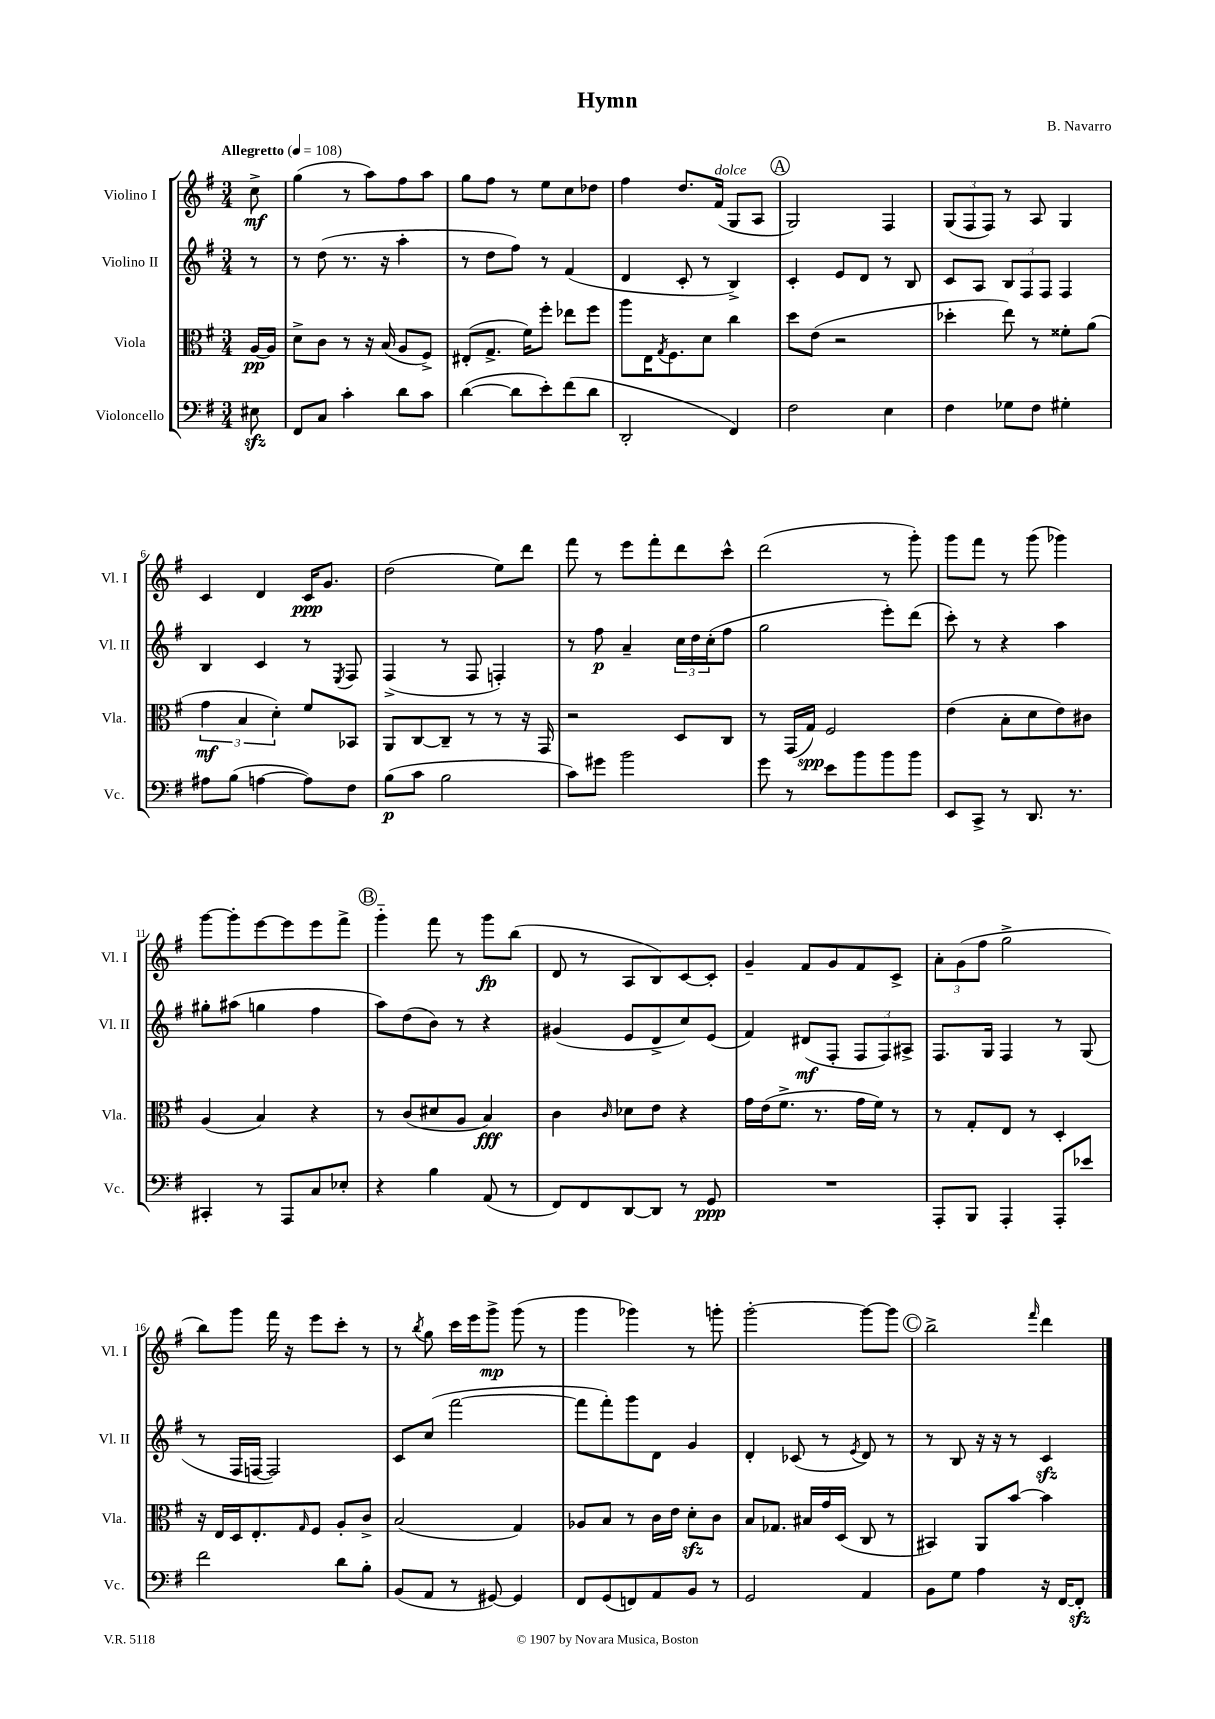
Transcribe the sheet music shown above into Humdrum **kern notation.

**kern	**kern	**kern	**kern
*staff4	*staff3	*staff2	*staff1
*clefF4	*clefC3	*clefG2	*clefG2
*k[f#]	*k[f#]	*k[f#]	*k[f#]
*M3/4	*M3/4	*M3/4	*M3/4
*MM108	*MM108	*MM108	*MM108
8E#\	[16A/LL	8r	8cc^\
.	16A/]JJ	.	.
=	=	=	=
8FF#/L	8d^\L	8r	(4gg\
8C/J	8c\J	(8dd\	.
4c'\	8r	8.r	8r
.	16r	.	8aa\L)
.	(16B/	16r	.
8d\L	8A/L	4aa'\	8ff#\
8c\J	8F#^/J)	.	8aa\J
=	=	=	=
([4d\	(8E#'/L	8r	8gg\L
.	8.G^/J	8dd\L	8ff#\J
8d\]L	.	8ff#\J)	8r
.	16f#\LK)	.	.
8e'\)	8ff#'\J	8r	8ee\L
(8f#\	8ee-\L	(4f#/	8cc\
8d\J	8ff#\J	.	8dd-\J
=	=	=	=
2DD'/	8aa\L	4d/	4ff#\
.	16E\K	.	.
.	8qG/	.	.
.	8.F#\	.	.
.	.	8c'/	8.dd/L
.	8d\J	8r	.
.	.	.	(16f#/Jk
4FF#/)	4cc\	4B^/)	8G/L
.	.	.	8A/J
=	=	=	=
2F#\	8dd\L	4c'/	2G/)
.	(8e\J	.	.
.	2r	8e/L	.
.	.	8d/J	.
4E\	.	8r	4F#/
.	.	8B/	.
=	=	=	=
4F#\	4dd-'\	8c/L	(12G/L
.	.	.	12F#/
.	.	8A/J	.
.	.	.	12F#/J)
8G-\L	8ee\)	12B/L	8r
.	.	12F#/	.
8F#\J	8r	.	8A/
.	.	12F#/J	.
4G#'\	8f##'\L	4F#/	4G/
.	(8a\J	.	.
=	=	=	=
8A#\L	6g\	4B/	4c/
(8B\J	.	.	.
.	6B/	.	.
[4A\	.	4c/	4d/
.	6d'\)	.	.
8A\]L)	8f#/L	8r	16c/LK
.	.	.	8.g/J
.	.	8qE/	.
8F#\J	8BB-/J	8F#/	.
=	=	=	=
(8B\L	8AA/L	(4F#^/	(2dd\
8c\J	[8C/	.	.
2B\	8C~/]J	8r	.
.	8r	8F#/	.
.	8r	4F'/)	8ee\L)
.	16r	.	8ddd\J
.	16GG/	.	.
=	=	=	=
8c\L)	2r	8r	8fff#\
8g#\J	.	8ff#\	8r
2b\	.	4a~/	8eee\L
.	.	.	8fff#'\
.	8D/L	24cc\LL	8ddd\
.	.	24dd\	.
.	.	(24cc'\J	.
.	8C/J	8ff#\J	8ccc^^\J
=	=	=	=
8g\	8r	2gg\	(2ddd\
8r	(16GG/LL	.	.
.	16G/JJ)	.	.
8e\L	2F#/	.	.
8b\	.	.	.
8b\	.	8eee'\L)	8r
8b\J	.	(8ddd\J	8ggg'\)
=	=	=	=
8EE/L	(4e\	8ccc'\)	8ggg\L
8CC^/J	.	8r	8fff#\J
8r	8B'\L	4r	8r
8.DD/	8d\	.	(8ggg\
.	8e\)	4aa\	4ggg-\)
8.r	.	.	.
.	8c#\J	.	.
=	=	=	=
4CC#'/	(4A/	8gg#'\L	[8ggg\L
.	.	(8aa#\J	8ggg'\]
8r	4B/)	4gg\	[8eee\
8AAA/L	.	.	8eee\]
8C/	4r	4ff#\	8eee\
8E-'/J	.	.	8fff#^\J
=	=	=	=
4r	8r	8aa\L)	4ggg'~\
.	(8c/L	(8dd\	.
4B\	8d#/	8b\J)	8fff#\
.	8A/J	8r	8r
(8AA/	4B/)	4r	8ggg\L
8r	.	.	(8bb\J
=	=	=	=
8FF#/L)	4c\	(4g#/	8d/
8FF#/	.	.	8r
.	16qqc/	.	.
[8DD/	8d-\L	8e/L	8A/L
8DD/]J	8e\J	8d^/	8B/)
8r	4r	8cc/)	[8c/
8GG/	.	(8e/J	8c'/]J
=	=	=	=
2.r	16g\LL	4f#/)	4g~/
.	(16e\J	.	.
.	8.f#^\J	.	.
.	.	(8d#/L	8f#/L
.	8.r	.	.
.	.	8F#'/J	8g/
.	16g\LL	12F#/L	8f#/
.	16f#\JJ)	.	.
.	.	12F#/)	.
.	8r	.	8c^/J
.	.	12A#^/J	.
=	=	=	=
8AAA'/L	8r	8.F#/L	12a'\L
.	.	.	(12g\
8BBB/J	8G'/L	.	.
.	.	.	12ff#\J
.	.	16G/Jk	.
4AAA'/	8E/J	4F#/	2gg^\
.	8r	.	.
8AAA'/L	4D'/	8r	.
8e-/J	.	(8G/	.
=	=	=	=
2f#\	16r	8r	8bb\L)
.	16E/LL	.	.
.	16D/J	16F#/LL	8ggg\J
.	8.E'/	[16F/JJ	.
.	.	2F/])	16fff#\
.	.	.	16r
.	16qqG/	.	.
.	8F#/J	.	8eee\L
8d\L	8A'/L	.	8ccc'\J
8B'\J	8c^/J	.	8r
=	=	=	=
(8BB/L	(2B/	8c/L	8r
.	.	.	8qbb/
8AA/J	.	(8cc/J	8gg\
8r	.	[2fff#\	16ccc\LL
.	.	.	16eee\J
[8GG#/)	.	.	8ggg^\J
4GG#/]	4G/)	.	(8ggg\
.	.	.	8r
=	=	=	=
8FF#/L	8A-/L	8fff#\]L	4ggg\
(8GG/	8B/J	8fff#'\)	.
8FF/)	8r	8ggg\	4ggg-\)
8AA/	16c\LL	8d\J	.
.	16e\JJ	.	.
8BB/J	8d'\L	4g/	8r
8r	8c\J	.	8ggg'\
=	=	=	=
2GG/	8B/L	4d'/	[2ggg'\
.	8.G-/J	.	.
.	.	(8c-/	.
.	16B#/LL	.	.
.	16g/	8r	.
.	(16D/JJ	.	.
.	.	8qe/	.
4AA/	8C/	8d/)	8ggg\_L
.	8r	8r	8ggg\]J
=	=	=	=
8BB\L	4BB#/)	8r	2bb^\
8G\J	.	8B/	.
4A\	8AA/L	16r	.
.	.	16r	.
.	[8b/J	8r	.
.	.	.	16qqfff#/
16r	4b\]	4c/	4ddd\
[16FF#/LK	.	.	.
8FF#'/]J	.	.	.
==	==	==	==
*-	*-	*-	*-
